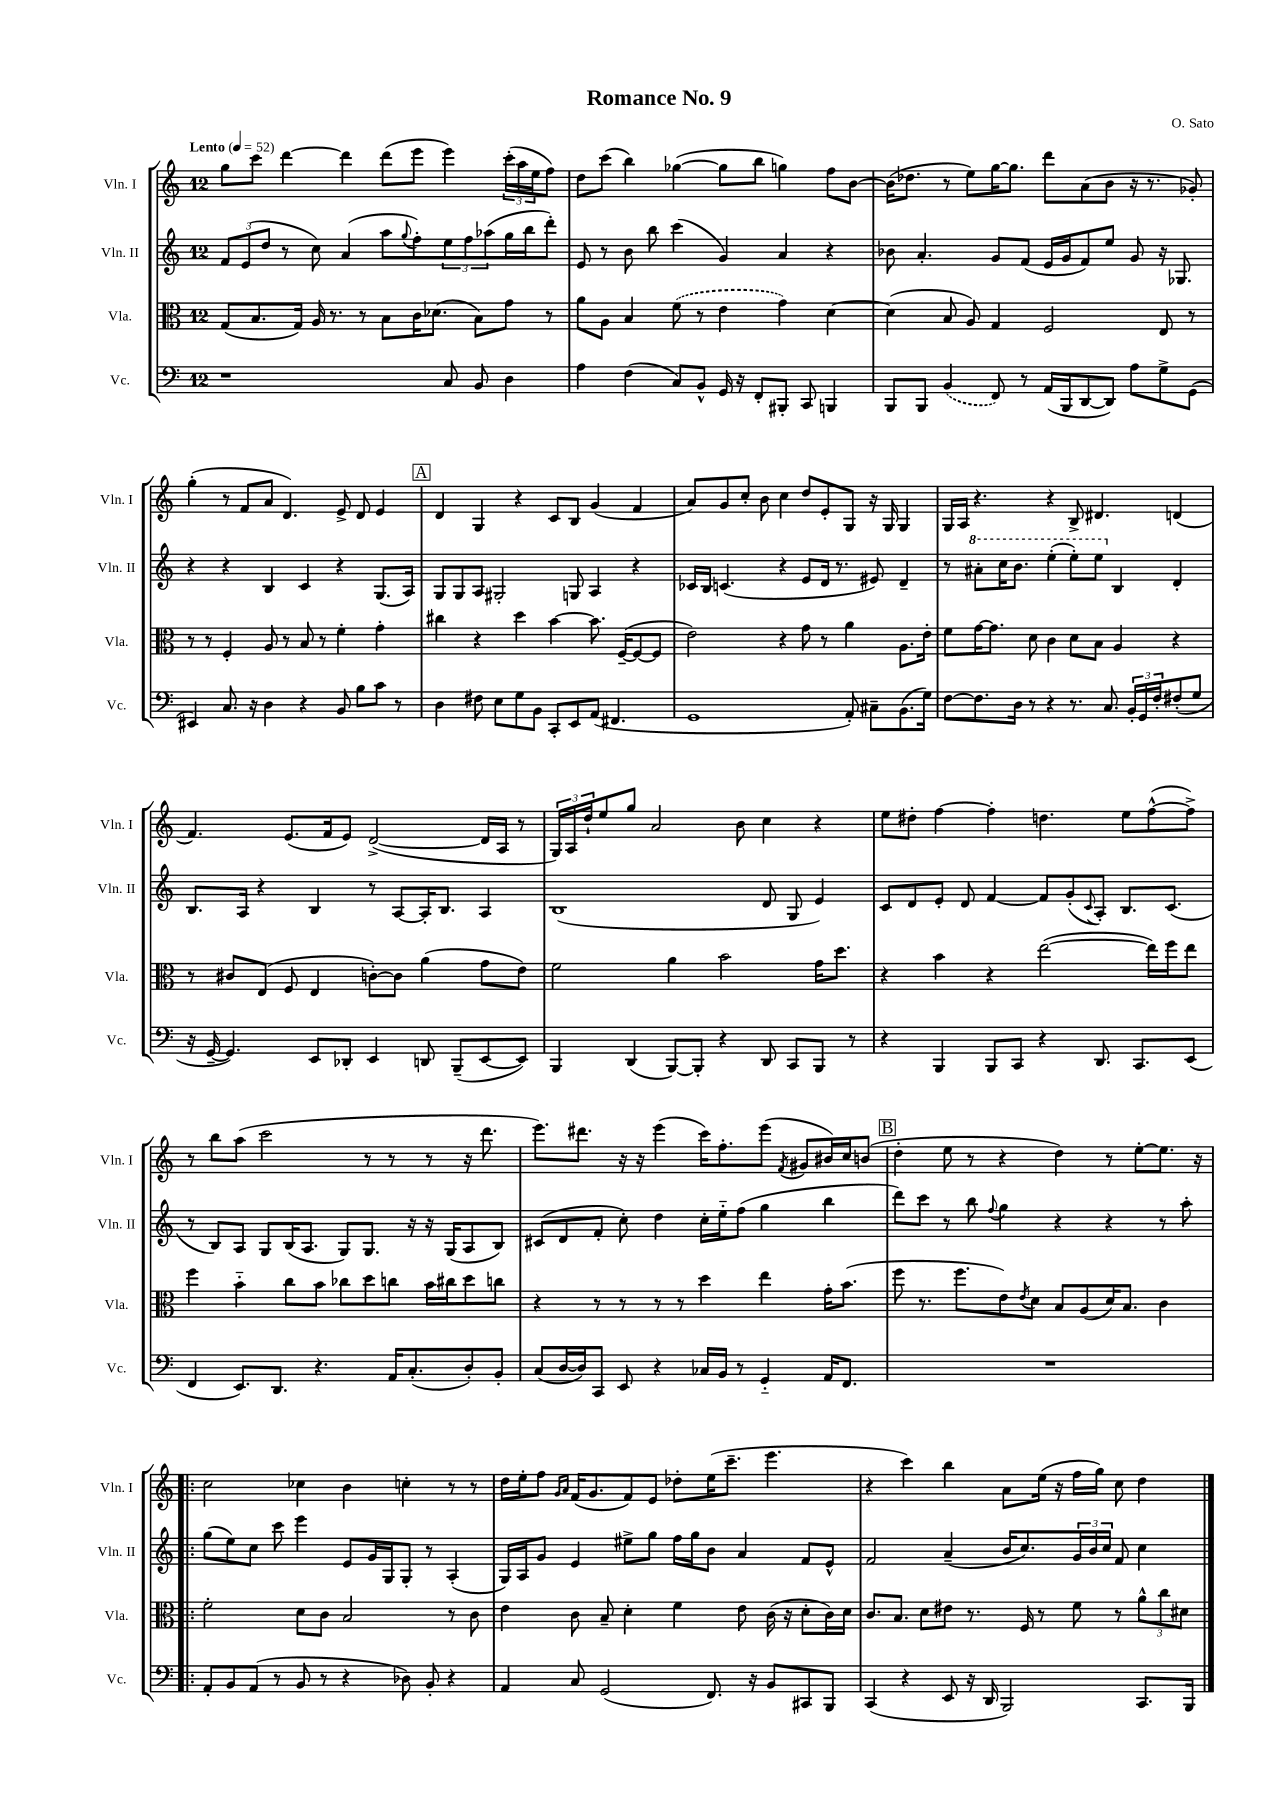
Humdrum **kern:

**kern	**kern	**kern	**kern
*staff4	*staff3	*staff2	*staff1
*clefF4	*clefC3	*clefG2	*clefG2
*k[]	*k[]	*k[]	*k[]
*M12/8	*M12/8	*M12/8	*M12/8
*MM52	*MM52	*MM52	*MM52
1r	(8G	12f	8gg
.	.	(12e	.
.	8.B	.	8ccc
.	.	12dd	.
.	.	8r	[4ddd
.	16G)	.	.
.	16A	8cc)	.
.	8.r	.	.
.	.	(4a	4ddd]
.	8r	.	.
.	8B	8aa	(8ddd
.	.	8qqgg	.
.	16c	8ff')	8eee
.	(8.d-	.	.
8C	.	12ee	4eee)
.	.	12ff	.
8BB	8B)	.	.
.	.	(12aa-	.
4D	8g	16gg	(24ccc'
.	.	.	24aa
.	.	16bb	.
.	.	.	24ee
.	8r	8ddd')	8ff)
=	=	=	=
4A	8a	8e	8dd
.	8A	8r	(8ccc
(4F	4B	8b	4bb)
.	.	8bb	.
8C)	(8f	(4ccc	([4gg-
8BB^^	8r	.	.
16GG	4e	4g)	8gg-]
16r	.	.	.
8FF'	.	.	8bb
8BBB#'	4g)	4a	4gg)
8CC	.	.	.
4BBB	[4d	4r	8ff
.	.	.	[8b
=	=	=	=
8BBB	(4d]	8b-	(16b]
.	.	.	8.dd-
8BBB	.	4.a'	.
(4BB	8B	.	8r
.	8A)	.	8ee)
8FF)	4G	8g	[16gg
.	.	.	8.gg]
8r	.	(8f	.
(16AA	2F	16e	8ddd
16BBB	.	16g	.
[8DD	.	8f)	(8a
8DD])	.	8ee	8b
8A	.	8g	16r
.	.	.	8.r
8G^	8E	16r	.
.	.	8.G-	.
(8GG	8r	.	8g-')
=	=	=	=
4EE#)	8r	4r	(4gg'
.	8r	.	.
8.C	4F'	4r	8r
.	.	.	8f
16r	.	.	.
4D	8A	4B	8a
.	8r	.	4.d)
4r	8B	4c	.
.	8r	.	.
8BB	4f'	4r	8e^
8B	.	.	8d
8c	4g'	(8.G	4e
8r	.	.	.
.	.	16A)	.
=	=	=	=
4D	4cc#	8G	4d
.	.	8G	.
8F#	4r	8A	4G
8E	.	2G#'	.
8G	4dd	.	4r
8BB	.	.	.
8CC'	[4b	.	8c
8EE	.	8G	8B
(8AA	8.b]	4A	(4g
4.FF#	.	.	.
.	([16F~	.	.
.	8F_	4r	4f
.	8F]	.	.
=	=	=	=
1GG	2e)	16c-	8a)
.	.	16B	.
.	.	(4.c	8g
.	.	.	8cc'
.	.	.	8b
.	4r	4r	4cc
.	8g	8e	8dd
.	8r	16d	8e'
.	.	8.r	.
8AA')	4a	.	8G
8C#~	.	8e#)	16r
.	.	.	16G
(8.BB	8.A	4d~	4G
16G)	16e'	.	.
=	=	=	=
[8F	8f	8r	16G
.	.	.	16A
8.F]	[16g	8aa#'	4.r
.	8.g]	.	.
.	.	16ccc	.
16D	.	8.bb	.
8r	8d	.	.
4r	4c	(4eee'	4r
8.r	8d	8eee')	8B^
.	8B	8eee	4.d#
8.C	.	.	.
.	4A	4B	.
24BB'	.	.	.
24GG	.	.	.
24F'	.	.	.
(8F#'	4r	4d'	(4d
8G	.	.	.
=	=	=	=
16r	8r	8.B	4.f)
[16GG~	.	.	.
4.GG])	8c#	.	.
.	.	16A	.
.	(8E	4r	.
.	8F	.	(8.e
8EE	4E	4B	.
.	.	.	16f
8DD-'	.	.	8e)
4EE	[8c')	8r	([2d^
.	8c]	[8A	.
8DD	(4a	16A']	.
.	.	8.B	.
(8BBB~	.	.	.
[8EE	8g	4A	16d]
.	.	.	16A
8EE])	8e)	.	8r
=	=	=	=
4BBB	2f	(1B	24G)
.	.	.	24A
.	.	.	24dd`
.	.	.	8ee
(4DD	.	.	8gg
.	.	.	2a
[8BBB)	4a	.	.
8BBB']	.	.	.
4r	2b	.	.
.	.	.	8b
8DD	.	8d	4cc
8CC	.	8G	.
8BBB	16g	4e)	4r
.	8.dd	.	.
8r	.	.	.
=	=	=	=
4r	4r	8c	8ee
.	.	8d	8dd#'
4BBB	4b	8e'	[4ff
.	.	8d	.
8BBB	4r	[4f	4ff']
8CC	.	.	.
4r	([2ee	8f]	4.dd
.	.	(8g'	.
.	.	8qqc	.
8.DD	.	8A')	.
.	.	8.B	8ee
8.CC	.	.	.
.	16ee])	.	([8ff^^
.	16ff	(8.c	.
(8EE	8ee	.	8ff^])
=	=	=	=
4FF	4ff	8r	8r
.	.	8B)	8bb
8.EE)	4b'~	8A	(8aa
.	.	8G	2ccc
8.DD	.	.	.
.	8cc	(16B	.
.	.	8.A	.
4.r	8b	.	.
.	8cc-	8G)	.
.	8dd	8.G	8r
16AA	8cc	.	8r
(8.C'	.	16r	.
.	16b	16r	8r
.	16cc#	(16G	.
8D')	8dd	8A	16r
.	.	.	8.ddd
8BB'	8cc	8B)	.
=	=	=	=
(8C	4r	(8c#	8.eee)
[16D	.	8d	.
16D])	.	.	8.ddd#
8CC	8r	8f'	.
8EE	8r	8cc')	16r
.	.	.	16r
4r	8r	4dd	(4eee
.	8r	.	.
16C-	4dd	16cc'	16ccc)
16BB	.	16ee'~	8.ff'
8r	.	(8ff	.
4GG'~	4ee	4gg	(8eee
.	.	.	8qf
.	.	.	8g#
16AA	16g'	4bb	16b#)
8.FF	(8.b	.	16cc
.	.	.	(8b
=	=	=	=
1.r	8ff	8ddd)	4dd'
.	8.r	8ccc	.
.	.	8r	8ee
.	8.ff	.	.
.	.	8bb	8r
.	.	8qqff	.
.	8e)	4gg	4r
.	8qe	.	.
.	8d	.	.
.	8B	4r	4dd)
.	(8A	.	.
.	16d)	4r	8r
.	8.B	.	.
.	.	.	[8ee'
.	4c	8r	8.ee]
.	.	8aa'	.
.	.	.	16r
=!|:	=!|:	=!|:	=!|:
8AA'	2f'	(8gg	2cc
8BB	.	8ee)	.
(8AA	.	8cc	.
8r	.	8ccc	.
8BB	8d	4eee	4cc-
8r	8c	.	.
4r	2B	8e	4b
.	.	16g	.
.	.	16G	.
8D-)	.	8G'	4cc'
8BB'	.	8r	.
4r	8r	(4A'	8r
.	8c	.	8r
=	=	=	=
4AA	4e	16G)	16dd
.	.	16A	16ee'
.	.	8g	8ff
.	.	.	16qqg
.	.	.	16qqa
8C	8c	4e	(16f
.	.	.	8.g
(2GG	8B~	.	.
.	4d'	8ee#^	8f)
.	.	8gg	8e
.	4f	16ff	8dd-'
.	.	16gg	.
8.FF)	.	8b	(16ee
.	.	.	8.ccc~
.	8e	4a	.
16r	.	.	.
8BB	(16c	.	4.eee
.	16r	.	.
8CC#	8d'	8f	.
8BBB	16c)	8e^^	.
.	16d	.	.
=	=	=	=
(4CC	8.c	2f	4r
.	8.B	.	.
4r	.	.	4ccc)
.	8d	.	.
8EE	8e#	(4a~	4bb
16r	8.r	.	.
16DD	.	.	.
2BBB)	.	16b	8a
.	16F	8.cc)	.
.	8r	.	(16ee
.	.	.	16r
.	8f	24g	16ff
.	.	24b	.
.	.	.	16gg)
.	.	24cc	.
.	8r	8f	8cc
8.CC	12a^^	4cc	4dd
.	12cc	.	.
.	12d#	.	.
16BBB	.	.	.
==	==	==	==
*-	*-	*-	*-
